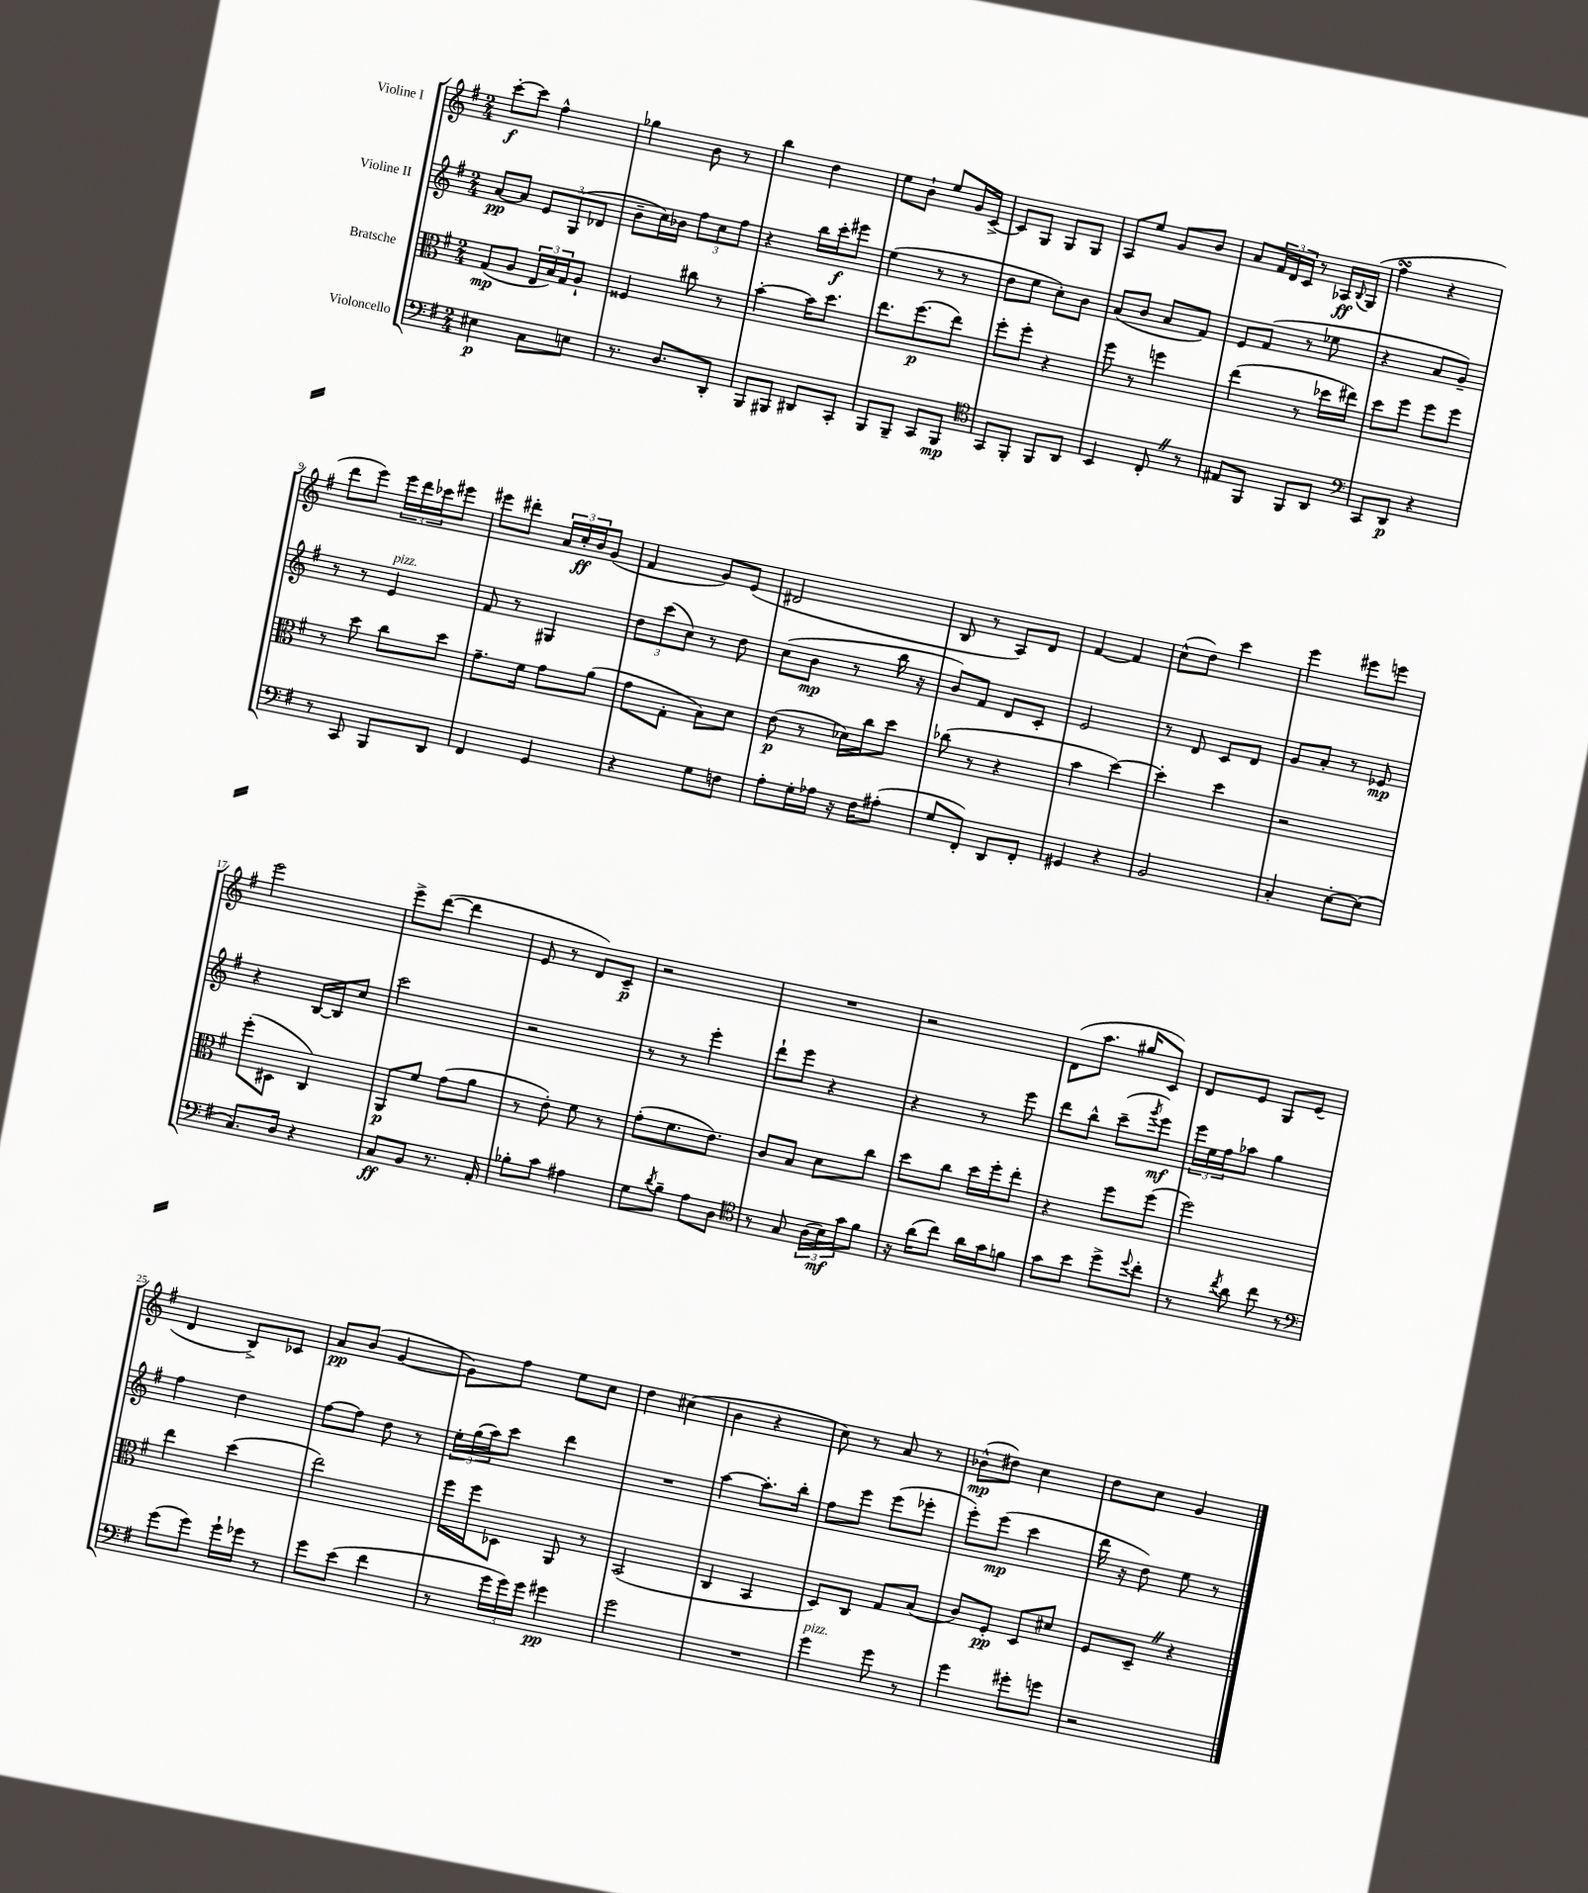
<<
\new StaffGroup <<
\new Staff = "s0" \with { instrumentName = "Violine I" } {
    \clef treble \key g \major \numericTimeSignature \time 2/4
    c'''8~-.\f c'''8 fis''4-^ |
    ges''4 b'8 r8 |
    b''4 d''4 |
    e''8 b'8-! e''8 g'16 c'16~-> |
    c'8 g8 g8 g8 |
    a8 e''8 g'8 b'8 |
    a'8 \tuplet 3/2 { fis'16 d'16 c'16 } r8 aes16\ff \appoggiatura { b8 } g16( |
    fis''4\turn r4 |
    d'''8 e'''8) \tuplet 3/2 { e'''16 d'''16 ces'''16 } eis'''8 |
    eis'''8 dis'''8-. \tuplet 3/2 { a'16 c''16-.\ff b'16 } g'8( |
    fis'4 g'8) e'8( |
    dis'2 |
    b8 r8 a8) d'8 |
    fis'4~ fis'4 |
    c''8-^( d''8) c'''4 |
    e'''4 eis'''8 e'''8 |
    e'''2 |
    e'''8-> d'''8~( d'''4 |
    e'8 r8 d'8) c'8--\p |
    r2 |
    R2 |
    r2 |
    d'8( a''8. gis''16 c'8) |
    d'8 e'8 g8 e'8( |
    d'4 b8->) ces'8 |
    a'8\pp b'8( g'4~ |
    g'8) fis''8 e''8 c''8 |
    d''4 cis''4( |
    b'4 r4 |
    c''8) r8 a'8 r8 |
    bes'8-^\mp( dis''8) c''4 |
    d''8 c''8 g'4 \bar "|." |
}
\new Staff = "s1" \with { instrumentName = "Violine II" } {
    \clef treble \key g \major \numericTimeSignature \time 2/4
    a'8~\pp a'8 \tuplet 3/2 { e'8 g8( des'8 } |
    b'8-- c''16) bes'16 \tuplet 3/2 { fis''8 c''8 fis''8 } |
    r4 b''16 c'''16-.\f eis'''8 |
    e''4( r8 r8 |
    d''8 e''8 c''8-.) b'8 |
    a'8( b'8 a'8 fis'8) |
    e'8 fis'8( r8 ees''8 |
    r4 a'8 g'8--) |
    r8 r8 e'4^\markup { \italic "pizz." } |
    fis'8 r8 gis4 |
    \tuplet 3/2 { d''8 c'''8( c''8) } r8 d''8 |
    c''8( b'8\mp r8 b''16 r16 |
    b'8) fis'8 d'8 c'8-. |
    e'2 |
    r8 d'8 c'8 d'8 |
    g'8 a'8-. r8 ees'8\mp |
    r4 b16~ b16 c''8 |
    c'''2 |
    r2 |
    r8 r8 e'''4-. |
    d'''8-! e'''8 r4 |
    r4 r8 e'''8 |
    d'''8 b''8-^ c'''8--( \acciaccatura { g'''8 } e'''8\mf) |
    \tuplet 3/2 { e'''16 e''16 fis''16 } aes''8 g''4 |
    fis''4 d''4 |
    fis''8~ fis''8 d''8 r8 |
    \tuplet 3/2 { e''16-. g''16( a''16) } c'''8 d'''4 |
    R2 |
    a''4~ a''8.-. b''16-. |
    fis''8 e'''8 e'''8( ees'''8-. |
    e'''8-.) e'''8\mp( c'''4 |
    d'''16 r16 d''8) e''8 r8 \bar "|." |
}
\new Staff = "s2" \with { instrumentName = "Bratsche" } {
    \clef alto \key g \major \numericTimeSignature \time 2/4
    g8\mp( a8 \tuplet 3/2 { e16 b16) g16 } a8-! |
    fisis4 cis''8 r8 |
    b'4~-. b'16 d''8. |
    e''8. fis''8.\p( e''8) |
    fis''8-. fis''8-. r4 |
    fis''8 r8 f''4 |
    e''4( r8 des''16 eis''16) |
    d''8 fis''8 fis''8 fis''8 |
    r8 d''8 c''8 d''8 |
    g'8.-- fis'16 g'8 a'8( |
    g'8 g8-. b8) d'8 |
    e'8\p( r8 des'16) c''16 d''8 |
    ces''8( r8 r4 |
    b'4 d''4~) |
    d''4-. d''4 |
    r2 |
    fis''8-.( dis8 c4) |
    a,8\p fis'8 g'8( a'8 |
    r8 e'8-.) fis'8 r8 |
    g'8-.( fis'8. e'8.) |
    c'8 b8 d'8 c''8 |
    d''8 c''8 d''16 fis''16-. e''8-. |
    r4 fis''8 fis''8( |
    fis''2) |
    e''4 d''4( |
    e''2) |
    fis''16 fis''16 des8 a,8 r8 |
    b,2( |
    c4 b,4 |
    d8) c8 g8 b8( |
    c'8) fis8-.\pp d8 dis'8 |
    fis8 d8-- \once \override BreathingSign.text = \markup { \musicglyph "scripts.caesura.straight" } \breathe r4 \bar "|." |
}
\new Staff = "s3" \with { instrumentName = "Violoncello" } {
    \clef bass \key g \major \numericTimeSignature \time 2/4
    eis4\p c8 e8 |
    r8. d8. d,8-. |
    b,,8 bis,,8 dis,8 c,8-. |
    b,,8 b,,8-- c,8 b,,8\mp |
    \clef tenor g,8 fis,8-. fis,8 a,8 |
    b,4 c8-. \once \override BreathingSign.text = \markup { \musicglyph "scripts.caesura.straight" } \breathe r8 |
    eis8 fis,8 fis,8 a,8 |
    \clef bass c,8 d,8\p r4 |
    r8 c,8 b,,8 d,8 |
    fis,4 g,4 |
    r4 g8 f8 |
    a8-. g16-. aes16 r16 fis16 ais8-.( |
    g8 fis,8-.) d,8 fis,8-. |
    gis,4 r4 |
    b,2 |
    c4-. e8~-. e8( |
    c8.) d16 r4 |
    c8\ff b,8 r8. a,16-. |
    bes8-. c'8 ais4 |
    g8 \acciaccatura { d'8 } b8-- a8 d8 |
    \clef tenor r8 g8 \tuplet 3/2 { a16( b16\mf) g'16 } fis'8 |
    r16 a'16( c''8) a'16 g'16 f'8 |
    g'8 b'8 d''8-> \appoggiatura { d''8 } c''8-. |
    r8 \acciaccatura { c''8 } a'8 c''8 r8 |
    \clef bass g'8( g'8) g'16-! ges'16 r8 |
    g'8 e'8( fis'4 |
    r8 \tuplet 3/2 { g'16 g'16) g'16 } gis'4\pp |
    g'2 |
    R2 |
    g'4^\markup { \italic "pizz." } g'8 r8 |
    g'4 gis'8-. g'8 |
    r2 \bar "|." |
}
>>
>>
